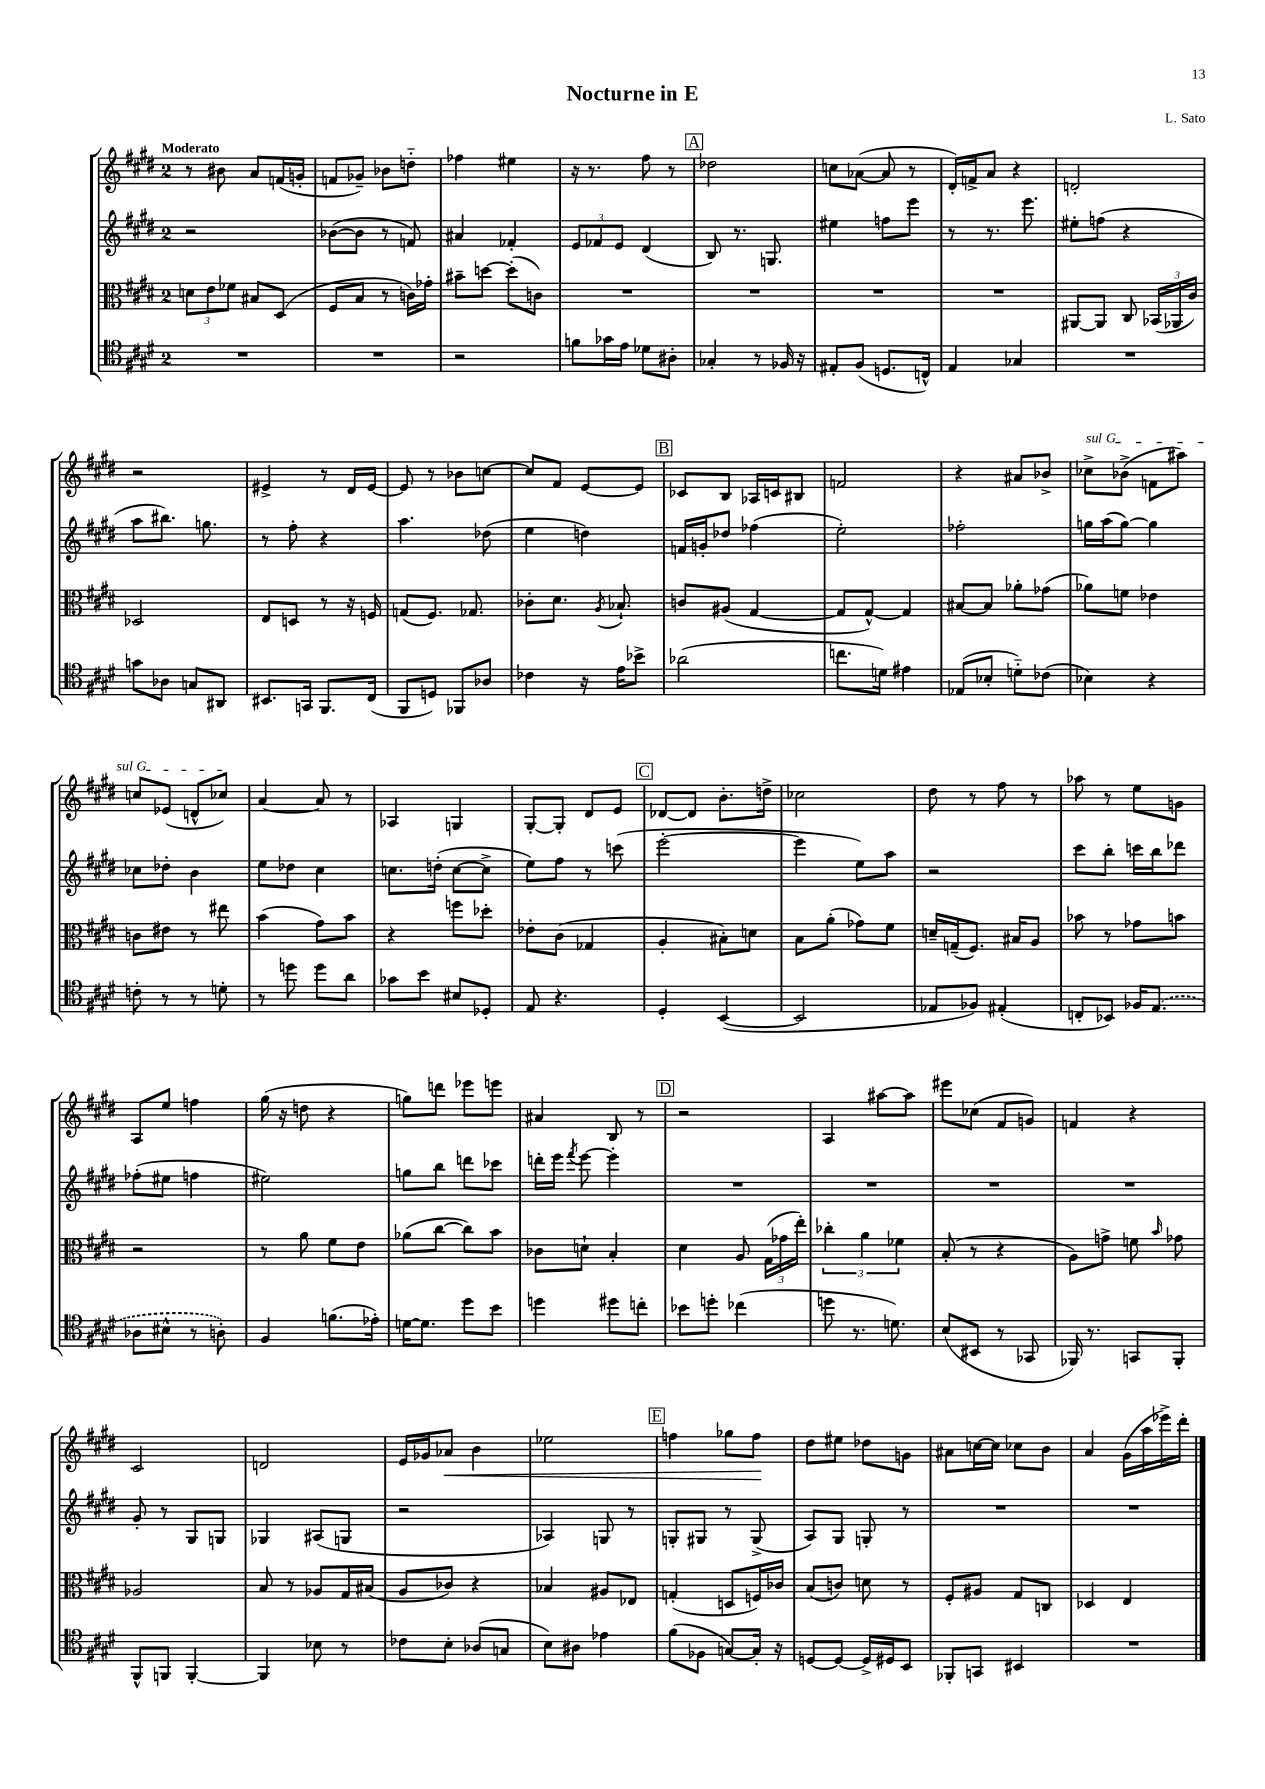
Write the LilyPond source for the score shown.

\header { title = "Nocturne in E" composer = "L. Sato" }
<<
\new StaffGroup <<
\new Staff = "s0" {
    \clef treble \key e \major \once \override Staff.TimeSignature.style = #'single-digit \time 2/4 \tempo "Moderato"
    \autoBeamOff r8 bis'8 a'8[ f'16( g'16]-. |
    f'8[ ges'8]--) bes'8[ d''8]-_ |
    fes''4 eis''4 |
    r16 r8. fis''8 r8 |
    \mark \markup { \box "A" } des''2 |
    c''8[ aes'8]~( aes'8 r8 |
    dis'16[-.) f'16-> a'8] r4 |
    d'2-. |
    r2 |
    eis'4-> r8 dis'16[ eis'16]~ |
    eis'8 r8 bes'8[ c''8]~ |
    c''8[ fis'8] e'8[~ e'8] |
    \mark \markup { \box "B" } ces'8[ b8] aes16[ c'16 bis8] |
    f'2 |
    r4 ais'8[ bes'8]-> |
    \once \override TextSpanner.bound-details.left.text = \markup { \italic "sul G" } ces''8[->\startTextSpan bes'8]->( f'8[ ais''8]) |
    c''8[ ees'8]( d'8[-^ ces''8]\stopTextSpan) |
    a'4~ a'8 r8 |
    aes4 g4 |
    gis8[~-. gis8]-. dis'8[ e'8] |
    \mark \markup { \box "C" } des'8[~ des'8] b'8.[-. d''16]-> |
    ces''2 |
    dis''8 r8 fis''8 r8 |
    aes''8 r8 e''8[ g'8] |
    a8[ e''8] f''4 |
    gis''16( r16 d''8 r4 |
    g''8[) d'''8] ees'''8[ e'''8] |
    ais'4 b8 r8 |
    \mark \markup { \box "D" } r2 |
    a4 ais''8[~ ais''8] |
    eis'''8[ ces''8]( fis'8[ g'8]) |
    f'4 r4 |
    cis'2 |
    d'2 |
    e'16[ ges'16 aes'8]\< b'4 |
    ees''2 |
    \mark \markup { \box "E" } f''4 ges''8[ f''8]\! |
    dis''8[ eis''8] des''8[ g'8] |
    ais'8[ c''16~ c''16] ces''8[ b'8] |
    a'4 gis'16[( a''16 ees'''16->) dis'''16]-. \bar "|." |
}
\new Staff = "s1" {
    \clef treble \key e \major \once \override Staff.TimeSignature.style = #'single-digit \time 2/4
    \autoBeamOff r2 |
    bes'8[~( bes'8] r8 f'8) |
    ais'4 fes'4-. |
    \tuplet 3/2 { e'8[ fes'8 e'8] } dis'4( |
    \mark \markup { \box "A" } b8) r8. g8. |
    eis''4 f''8[ e'''8] |
    r8 r8. e'''8. |
    eis''8[-. f''8]( r4 |
    a''8[ bis''8.]) g''8. |
    r8 fis''8-. r4 |
    a''4. des''8( |
    e''4 d''4) |
    \mark \markup { \box "B" } f'16[ g'16-. des''8] fes''4( |
    e''2-.) |
    fes''2-. |
    g''16[ a''16( g''8]~) g''4 |
    ces''8[ des''8]-. b'4 |
    e''8[ des''8] cis''4 |
    c''8.[ d''16]-.( c''8[~ c''8]-> |
    e''8[) fis''8] r8 c'''8( |
    \mark \markup { \box "C" } e'''2~-. |
    e'''4 e''8[) a''8] |
    r2 |
    cis'''8[ b''8]-. c'''16[ b''16 des'''8] |
    fes''8[-.( eis''8] f''4 |
    eis''2) |
    g''8[ b''8] d'''8[ ces'''8] |
    d'''16[-. e'''16] \acciaccatura { fis'''8 } e'''8~ e'''4-. |
    \mark \markup { \box "D" } R2 |
    R2 |
    R2 |
    R2 |
    gis'8-. r8 gis8[ g8] |
    ges4 ais8[( g8] |
    r2 |
    aes4) g8 r8 |
    \mark \markup { \box "E" } g8[-. gis8] r8 gis8->( |
    a8[) gis8] g8-. r8 |
    R2 |
    R2 \bar "|." |
}
\new Staff = "s2" {
    \clef alto \key e \major \once \override Staff.TimeSignature.style = #'single-digit \time 2/4
    \autoBeamOff \tuplet 3/2 { d'8[ e'8 fes'8] } bis8[ dis8]( |
    fis8[ b8] r8 c'16[) ges'16]-. |
    bis'8[-- d''8]~ d''8[-.( c'8]) |
    R2 |
    \mark \markup { \box "A" } R2 |
    R2 |
    R2 |
    ais,8[~ ais,8] cis8 \tuplet 3/2 { bes,16[( aes,16 cis'16]) } |
    des2 |
    e8[ d8] r8 r16 f16 |
    g8[( fis8.]) ges8. |
    ces'8[-. dis'8.] \acciaccatura { a8 } bes8.-! |
    \mark \markup { \box "B" } c'8[ ais8]( gis4~ |
    gis8[ gis8]~-^) gis4 |
    bis8[~ bis8] aes'8[-. ges'8]( |
    aes'8[) f'8] ees'4 |
    c'8[ eis'8] r8 eis''8 |
    b'4( gis'8[) b'8] |
    r4 f''8[ des''8]-. |
    ees'8[-. cis'8]( ges4 |
    \mark \markup { \box "C" } a4-. bis8[-.) d'8] |
    b8[ a'8]-.( ges'8[) fis'8] |
    d'16[-- g16--( fis8.]) bis16[ a8] |
    bes'8 r8 ges'8[ b'8] |
    r2 |
    r8 a'8 fis'8[ e'8] |
    aes'8[( cis''8]~ cis''8[) b'8] |
    ces'8[ d'8]-! b4-. |
    \mark \markup { \box "D" } dis'4 a8 \tuplet 3/2 { gis16[( ges'16 e''16]-.) } |
    \tuplet 3/2 { ces''4-. a'4 fes'4 } |
    b8-.( r8 r4 |
    a8[) g'8]-> f'8 \grace { b'16 } ges'8 |
    aes2 |
    b8 r8 aes8[ gis16 bis16]( |
    a8[ ces'8]) r4 |
    bes4 ais8[ ees8] |
    \mark \markup { \box "E" } g4-.( d8[ f16) ces'16] |
    b8[( c'8]) d'8 r8 |
    fis8[-. ais8] gis8[ c8] |
    des4 e4 \bar "|." |
}
\new Staff = "s3" {
    \clef tenor \key e \major \once \override Staff.TimeSignature.style = #'single-digit \time 2/4
    \autoBeamOff R2 |
    R2 |
    r2 |
    f'8[ ges'16 e'16] des'8[ ais8]-. |
    \mark \markup { \box "A" } ges4-. r8 fes16 r16 |
    eis8[-. fis8]( d8.[ c16]-^) |
    e4 ges4 |
    R2 |
    g'8[ aes8] g8[ ais,8] |
    bis,8.[ g,16] fis,8.[ cis16]( |
    fis,8[ d8]) fes,8[ aes8] |
    ces'4 r16 e'16[ bes'8]-> |
    \mark \markup { \box "B" } aes'2( |
    c''8.[ d'16]) eis'4 |
    ees8[( bes8]-. d'8[-_) ces'8]( |
    bes4) r4 |
    c'8-. r8 r8 d'8-. |
    r8 d''8 d''8[ a'8] |
    ges'8[ b'8] bis8[ des8]-. |
    e8 r4. |
    \mark \markup { \box "C" } dis4-. b,4~( |
    b,2 |
    ees8[ fes8]) eis4-.( |
    c8[-. bes,8]) fes16[ \once \slurDashed e8.]( |
    aes8[ bis8]-^ r8 a8-.) |
    fis4 f'8.[( ees'16]-.) |
    d'16[~ d'8.] dis''8[ b'8] |
    d''4 dis''8[ c''8]-. |
    \mark \markup { \box "D" } bes'8[ d''8]-. ces''4( |
    d''8 r8. d'8.) |
    b8[( bis,8] r8 ges,8 |
    fes,16) r8. g,8[ fes,8]-. |
    fis,8[-^ f,8] f,4~-. |
    f,4 bes8 r8 |
    ces'8[ b8]-. aes8[( g8] |
    b8[) ais8] ees'4 |
    \mark \markup { \box "E" } fis'8[( fes8] g8[~) g16]-. r16 |
    d8[~ d8]~ d16[-> dis16 b,8] |
    fes,8[-. g,8] bis,4 |
    R2 \bar "|." |
}
>>
>>
\layout { \context { \Score \remove "Bar_number_engraver" } }
